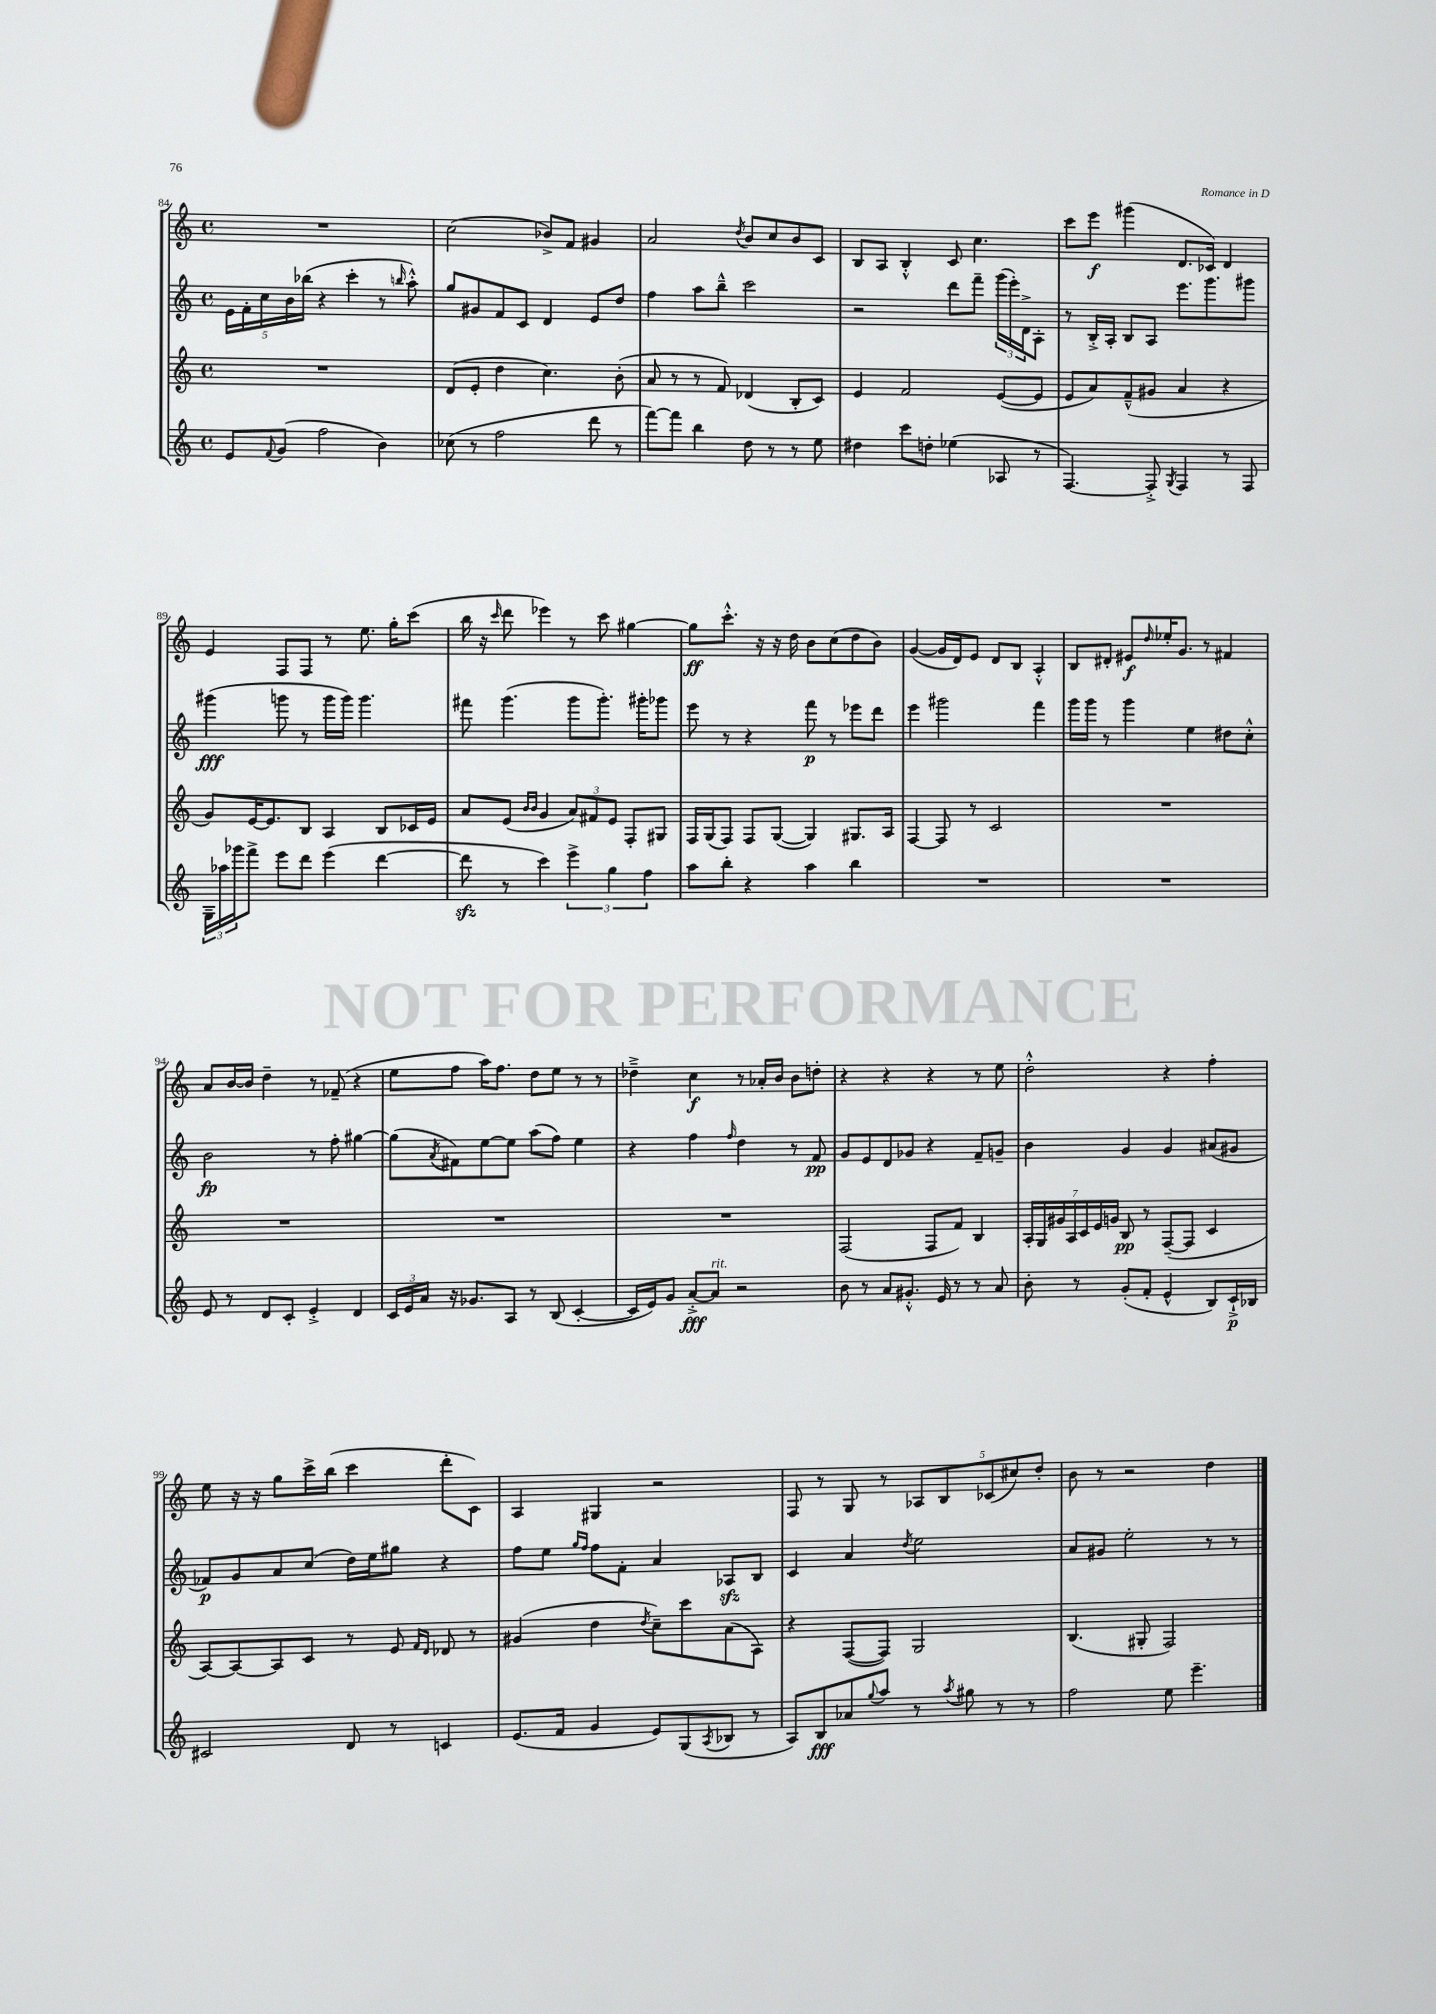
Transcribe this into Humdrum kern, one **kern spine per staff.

**kern	**kern	**kern	**kern
*staff4	*staff3	*staff2	*staff1
*clefG2	*clefG2	*clefG2	*clefG2
*k[]	*k[]	*k[]	*k[]
*M4/4	*M4/4	*M4/4	*M4/4
*met(c)	*met(c)	*met(c)	*met(c)
8e	1r	20e	1r
.	.	20f'	.
.	.	20cc	.
8qqf	.	.	.
(8g	.	.	.
.	.	20b	.
.	.	(20bb-	.
2ff	.	4r	.
.	.	4ccc'	.
4b)	.	8r	.
.	.	16qqbb	.
.	.	8aa'^^)	.
=	=	=	=
(8cc-	(8d	8gg	(2cc
8r	8e'	8g#	.
2ff	4dd	8f	.
.	.	8c	.
.	4.cc)	4d	8b-^)
.	.	.	8f
8ddd	.	8e	4g#
8r	(8b'	8dd	.
=	=	=	=
[8fff)	8a	4ff	2a
8fff]	8r	.	.
4bb	8r	8aa	.
.	8f)	8bb~^^	.
.	.	.	8qdd
8dd	(4d-	2ccc	8b
8r	.	.	8cc
8r	8B'	.	8b
8ee	8c)	.	8c
=	=	=	=
4dd#	4e	2r	8B
.	.	.	8A
8ccc	2f	.	4B'^^
8dd'	.	.	.
(4ee-	.	8ddd	8c
.	.	8fff~	4.cc
8A-	([8e	(24ggg	.
.	.	24eee')	.
.	.	24d^	.
8r	8e]	8A'	.
=	=	=	=
[4.F)	8e	8r	8ccc
.	8a)	16B'^	8eee
.	.	16A'	.
.	(8f~^^	8B	(4ggg#
8F'^]	8g#	8A	.
8qG	.	.	.
4F	4a	8.eee	8.d
.	.	8.ggg	16c-)
8r	4r	.	4d
8F	.	8ggg#	.
=	=	=	=
24G~	8g)	(4ggg#	4e
24aa-	.	.	.
24ggg-	.	.	.
8fff^	[16e	.	.
.	8.e]	.	.
8eee	.	8ggg	8F
8ddd	8B	8r	8F
(4eee	4A	16ggg	8r
.	.	16ggg)	.
.	.	4.ggg	8.ee
[4ddd	8B	.	.
.	.	.	16gg'
.	16c-	.	(8ccc
.	16e	.	.
=	=	=	=
8ddd]	8a	8fff#	16bb
.	.	.	16r
.	.	.	16qqccc
8r	(8e	(4.ggg	8ddd
.	16qqb	.	.
.	16qqb	.	.
4ccc)	4g	.	4eee-)
6eee^	12a)	8ggg	8r
.	12f#	.	.
.	.	8.ggg')	8ccc
6gg	12e	.	.
.	8F'	.	[4gg#
.	.	16ggg#'	.
6ff	.	.	.
.	8G#	8ggg-	.
=	=	=	=
8aa	16F	8eee	8gg#]
.	(16G	.	.
8bb'	8F)	8r	8.ccc'^^
4r	8F	4r	.
.	.	.	16r
.	([8G	.	16r
.	.	.	16dd
4aa	4G])	8fff	8b
.	.	8r	(8cc
4bb	8.G#	8eee-	8dd
.	.	8ddd	8b)
.	16A	.	.
=	=	=	=
1r	[4F	4eee	([4g
.	8F]	2ggg#	16g]
.	.	.	16d)
.	8r	.	8e
.	2c	.	8d
.	.	.	8B
.	.	4fff	4A'^^
=	=	=	=
1r	1r	16ggg	8B
.	.	16ggg	.
.	.	8r	8d#'
.	.	4ggg	8e#
.	.	.	16qqdd
.	.	.	16ee-'
.	.	.	8.g
.	.	4ee	.
.	.	.	8r
.	.	8dd#	4f#
.	.	8cc'^^	.
=	=	=	=
8e	1r	2b	8a
8r	.	.	[16b
.	.	.	16b]
8d	.	.	4dd~
8c'	.	.	.
4e'^	.	8r	8r
.	.	8ff'	(8f-~
4d	.	[4gg#	4r
=	=	=	=
24c	1r	(8gg#]	8ee
24e	.	.	.
24a	.	.	.
.	.	8qa	.
16r	.	8f#)	8ff
8.g-	.	.	.
.	.	[8ee	16aa)
.	.	.	8.ff
8A	.	8ee]	.
8r	.	(8aa	8dd
(8B	.	8ff)	8ee
[4c'	.	4ee	8r
.	.	.	8r
=	=	=	=
16c]	1r	4r	4dd-~^
16e)	.	.	.
8g	.	.	.
[8a'^	.	4ff	4cc
8a]	.	.	.
.	.	16qqff	.
2r	.	4dd	8r
.	.	.	16a-'
.	.	.	16b
.	.	8r	8b
.	.	8f	8dd'
=	=	=	=
8b	(2F	8g	4r
8r	.	8e	.
8a	.	8d	4r
8.g#'^^	.	8g-	.
.	8F	4r	4r
16e	.	.	.
8r	8f)	.	.
8r	4B	8f~	8r
8a	.	8g~	8ee
=	=	=	=
8b'	28A'	4b	2dd'^^
.	28G	.	.
.	28g#	.	.
.	28A	.	.
8r	.	.	.
.	28c	.	.
.	28e	.	.
.	28g	.	.
(8g'	8B	4g	.
8f'	8r	.	.
4e^^	([8F~	4g	4r
.	8F]	.	.
8B)	4c	(8a#	4ff'
16c`^	.	8g#	.
16B-	.	.	.
=	=	=	=
2c#	[8A)	8f-)	8ee
.	8A_	8g	16r
.	.	.	16r
.	8A]	8a	8gg
.	8c	(8cc	16ccc^
.	.	.	(16bb
8d	8r	16dd)	4ccc
.	.	16ee	.
8r	8e	8gg#	.
.	16qqf	.	.
.	16qqd	.	.
4c	8d-	4r	8ddd'
.	8r	.	8c)
=	=	=	=
(8.e	(4g#	8ff	4A
.	.	8ee	.
16f	.	.	.
.	.	16qqgg	.
.	.	16qqff	.
4g	4dd	8ff	4G#
.	.	8f'	.
.	8qdd	.	.
8e)	8cc~)	4a	2r
(8G	8ccc	.	.
8qA	.	.	.
8B-	(8a	8A-	.
8r	8A)	8B	.
=	=	=	=
8A)	4r	4c	8F
8B	.	.	8r
8a-	([8F	4a	8G
8qqgg	.	.	.
8aa	8F])	.	8r
.	.	8qdd	.
8r	2G	2ee	10A-
.	.	.	10B
8qaa	.	.	.
8gg#	.	.	.
.	.	.	(10c-
8r	.	.	.
.	.	.	10cc#)
8r	.	.	.
.	.	.	10dd'
=	=	=	=
2ff	(4.B	8a	8b
.	.	8g#	8r
.	.	2ee'	2r
.	8G#'	.	.
8ee	2F)	.	.
4.eee~	.	.	.
.	.	8r	4dd
.	.	8r	.
==	==	==	==
*-	*-	*-	*-
